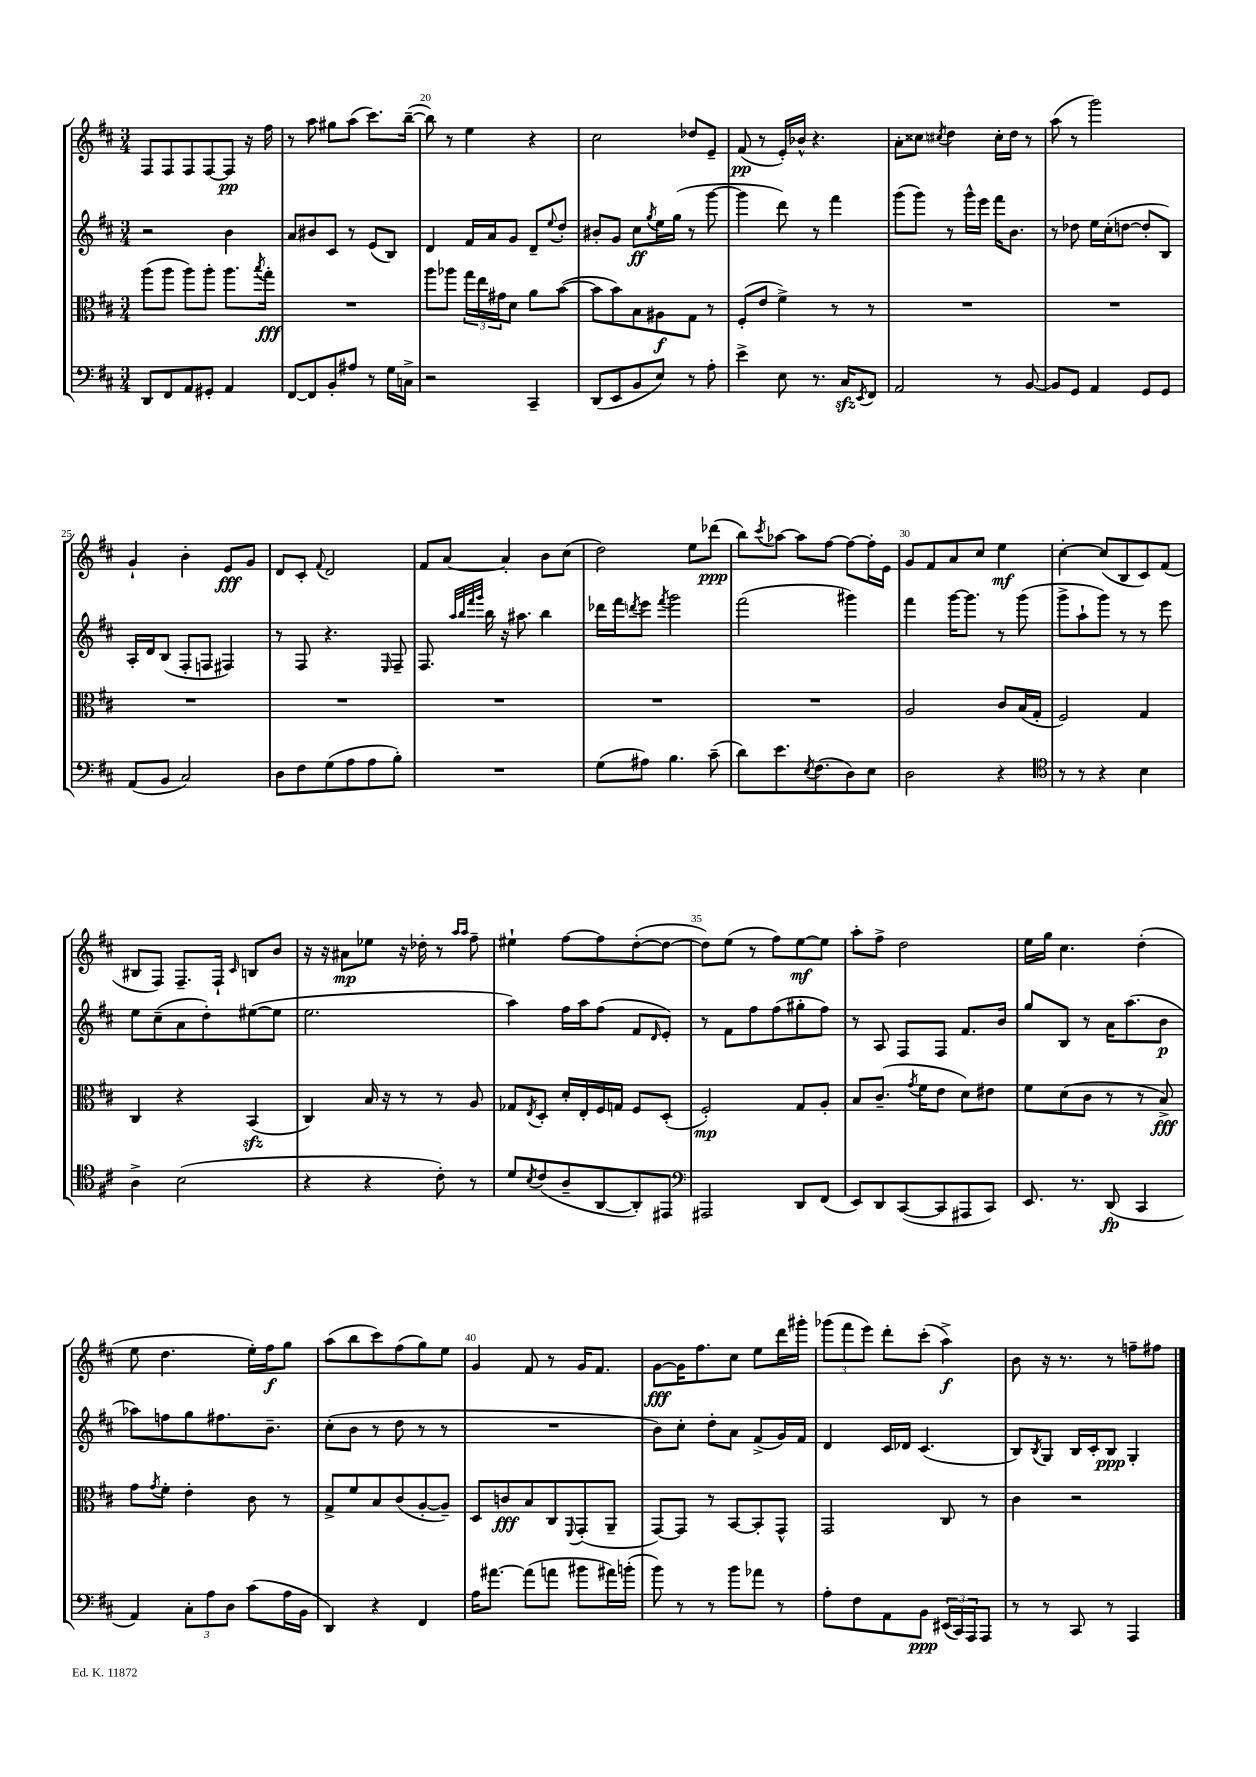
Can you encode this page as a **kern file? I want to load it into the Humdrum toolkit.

**kern	**kern	**kern	**kern
*staff4	*staff3	*staff2	*staff1
*clefF4	*clefC3	*clefG2	*clefG2
*k[f#c#]	*k[f#c#]	*k[f#c#]	*k[f#c#]
*M3/4	*M3/4	*M3/4	*M3/4
8DD	(8aa	2r	8F#
8FF#	8aa	.	8F#
8AA	8aa)	.	8F#
8GG#'	8aa'	.	[8F#
4AA	8.aa	4b	8F#]
.	.	.	16r
.	8qbb	.	.
.	16gg'	.	16ff#
=	=	=	=
[8FF#	2.r	8a	8r
8FF#]	.	8b#	8aa
8BB'	.	8c#	8gg#
8A#	.	8r	(8aa
8r	.	(8e	8.ccc#)
16G	.	8B)	.
16C^	.	.	([16bb~
=	=	=	=
2r	8aa	4d	8bb])
.	8aa-	.	8r
.	24gg	16f#	4ee
.	24ee	.	.
.	.	16a	.
.	24g#	.	.
.	8d	8g	.
4CC#~	8a	8d~	4r
.	.	8qqee	.
.	([8b	8dd'	.
=	=	=	=
(8DD	8b]	8b#'	2cc#
8EE	8b)	8g	.
8BB	8B	8cc#	.
.	.	8qgg	.
8E)	8A#	16ee	.
.	.	(16gg	.
8r	8G	8r	8dd-
8A'	8r	[8ggg	8e~
=	=	=	=
4e^	(8F#'	4ggg]	(8f#
.	8e	.	8r
8E	4f#^)	8ddd)	16e')
.	.	.	16b-^^
8.r	.	8r	4.r
.	8r	4fff#	.
16C#	.	.	.
8qEE	.	.	.
8FF#	8r	.	.
=	=	=	=
2AA	2.r	(8ggg	8a'
.	.	8ggg)	8cc##
.	.	.	8qcc#
.	.	8r	4dd
.	.	16ggg^^	.
.	.	16eee	.
8r	.	16fff#	16cc#'
.	.	8.b	16dd
[8BB	.	.	8r
=	=	=	=
8BB]	2.r	8r	(8aa
8GG	.	8dd-	8r
4AA	.	16ee	2ggg)
.	.	(16cc#'	.
.	.	[8dd	.
8GG	.	8dd']	.
8GG	.	8B)	.
=	=	=	=
(8AA	2.r	16A'	4g`
.	.	16d	.
8BB	.	(8B	.
2C#)	.	8F#'	4b'
.	.	8F	.
.	.	4F#)	8e
.	.	.	8g
=	=	=	=
8D	2.r	8r	8d
8F#	.	8F#	8c#'
.	.	.	8qqf#
(8G	.	4.r	2d
8A	.	.	.
8A	.	.	.
.	.	16qqE	.
8B')	.	8F#~	.
=	=	=	=
2.r	2.r	8.F#	8f#
.	.	.	[8a
.	.	32qqaa	.
.	.	32qqbb	.
.	.	32qqfff#	.
.	.	32qqggg	.
.	.	16bb	.
.	.	16r	4a']
.	.	8.aa#	.
.	.	4bb	8b
.	.	.	(8cc#
=	=	=	=
(8G	2.r	16ddd-	2dd)
.	.	16fff#	.
.	.	8qddd	.
8A#)	.	8eee	.
.	.	8qfff#	.
4.B	.	2ggg	.
.	.	.	8ee
(8c#~	.	.	(8ddd-
=	=	=	=
8d)	2.r	(2fff#	8bb)
.	.	.	8qccc#
8.e	.	.	[8aa-
.	.	.	8aa-]
8qE	.	.	.
(8.F#	.	.	.
.	.	.	[8ff#
8D)	.	4ggg#)	8ff#_
8E	.	.	16ff#']
.	.	.	16e
=	=	=	=
2D	2A	4fff#	8g
.	.	.	8f#
.	.	[16ggg	8a
.	.	8.ggg]	.
.	.	.	8cc#
4r	8c#	8r	4ee
.	(16B	(8ggg	.
.	16G'	.	.
=	=	=	=
*clefC4	*	*	*
8r	2F#)	8ggg^	[4cc#'
8r	.	8aa`	.
4r	.	8ggg)	(8cc#]
.	.	8r	8B
4B	4G	8r	8c#)
.	.	8eee	(8f#
=	=	=	=
4A^	4C#	8ee	8B#
.	.	(8cc#~	8F#)
(2B	4r	8a	8.F#~
.	.	8dd')	.
.	.	.	16F#`
.	.	.	16qqc#
.	(4BB	([8ee#	8B
.	.	8ee#]	8b
=	=	=	=
4r	4C#)	2.ee	16r
.	.	.	16r
.	.	.	8a#
4r	16B	.	8ee-
.	16r	.	.
.	8r	.	16r
.	.	.	16dd-'
8c#')	8r	.	8r
.	.	.	16qqaa
.	.	.	16qqaa
8r	8A	.	8ff#~
=	=	=	=
8d	8G-	4aa)	4ee#`
8qB	8qE	.	.
(8c#	8D'	.	.
8A~	16d'	16ff#	[8ff#
.	16E'	16aa	.
[8AA	16F#	(8ff#	8ff#]
.	16G	.	.
8AA'])	8F#	8f#	([8dd'
.	.	16qqd	.
8EE#	(8D'	8e')	8dd_
=	=	=	=
*clefF4	*	*	*
2AAA#	2F#')	8r	8dd])
.	.	8f#	(8ee
.	.	8ff#	8r
.	.	(8ff#	8ff#)
8DD	8G	8gg#'	[8ee
(8FF#	8A'	8ff#)	8ee]
=	=	=	=
8EE)	8B	8r	8aa'
8DD	(8.c#~	8A	8ff#^
([8CC#	.	8F#	2dd
.	8qg	.	.
.	16f#	.	.
8CC#]	8e	8F#	.
8AAA#	8d)	8.f#	.
8CC#)	8e#	.	.
.	.	16b	.
=	=	=	=
8.EE	8f#	8gg	16ee
.	.	.	16gg
.	(8d	8B	4.cc#
8.r	.	.	.
.	8c#	8r	.
(8DD	8r	16a	.
.	.	(8.aa	.
4CC#	8r	.	(4dd'
.	8B^)	8b	.
=	=	=	=
4AA)	8g	8aa-)	8ee
.	8qg	.	.
.	8f#'	8ff	4.dd
12C#'	4e'	8gg	.
12A	.	.	.
.	.	8.ff#	.
12D	.	.	.
(8c#	8c#	.	16ee')
.	.	8.b~	16ff#
16A	8r	.	8gg
16BB	.	.	.
=	=	=	=
4DD)	8G^	(8cc#'	(8aa
.	8f#	8b	8bb
4r	8B	8r	8ccc#)
.	(8c#	8dd	(8ff#
4FF#	[8A'	8r	8gg)
.	8A~])	8r	8ee
=	=	=	=
16A	8D	2.r	4g
[8.a#	.	.	.
.	8c	.	.
(8a#]	8B	.	8f#
8a	8C#	.	8r
.	8qqFF#	.	.
8b#	(8GG'	.	16g
.	.	.	8.f#
16a#)	8AA~	.	.
(16b'	.	.	.
=	=	=	=
8b)	[8GG)	8b)	[8g
8r	8GG]	8cc#'	16g]
.	.	.	8.ff#
8r	8r	8dd'	.
8b	[8BB	8a	8cc#
8a-	8BB']	(8f#^	8ee
8r	8GG^^	16g)	16ddd
.	.	16f#	16ggg#'
=	=	=	=
8A'	2GG	4d	(12ggg-
.	.	.	12fff#
8F#	.	.	.
.	.	.	12eee)
8AA	.	16c#	8ddd'
.	.	16d-	.
8BB	.	(4.c#	(8ccc#'
(24EE#	8C#	.	4aa^)
24CC#)	.	.	.
24AAA	.	.	.
8AAA	8r	.	.
=	=	=	=
8r	4c#	8B)	8b
.	.	8qB	.
8r	.	8G	16r
.	.	.	8.r
8CC#	2r	16B	.
.	.	16c#'	.
8r	.	8B	8r
4AAA	.	4G'	8ff~
.	.	.	8ff#
==	==	==	==
*-	*-	*-	*-
